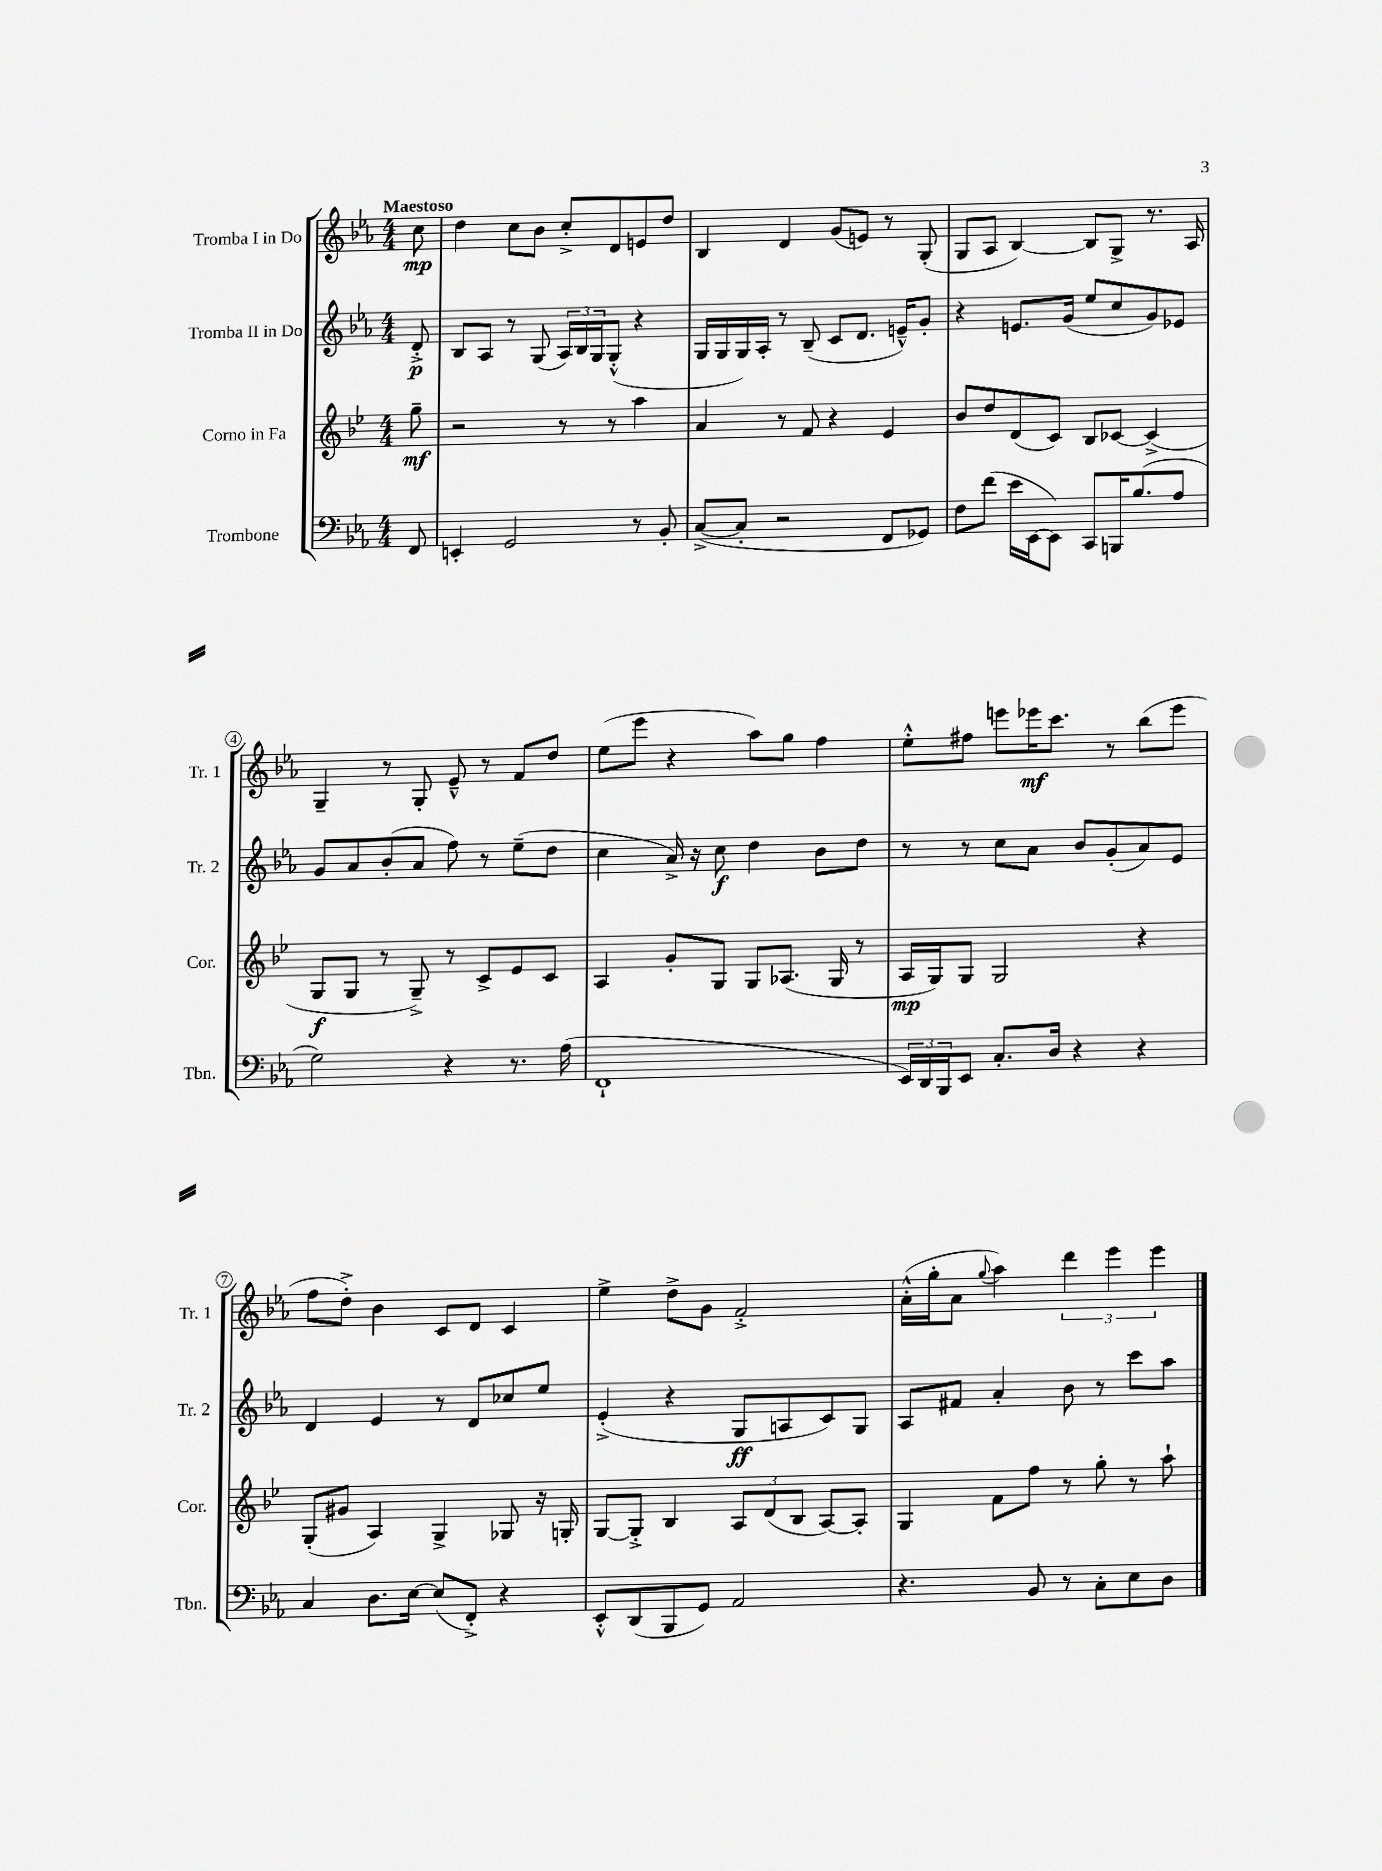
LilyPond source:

<<
\new StaffGroup <<
\new Staff = "s0" \with { instrumentName = "Tromba I in Do" shortInstrumentName = "Tr. 1" } {
    \clef treble \key ees \major \numericTimeSignature \time 4/4 \partial 8 \tempo "Maestoso"
    c''8\mp |
    d''4 c''8 bes'8 c''8-.-> d'8 e'8 d''8 |
    bes4 d'4 g'8( e'8) r8 g8-.( |
    g8 aes8 bes4~) bes8 g8-> r8. aes16 |
    g4-- r8 g8-. ees'8---^ r8 f'8 d''8 |
    ees''8( ees'''8 r4 aes''8) g''8 f''4 |
    ees''8-.-^ fis''8 e'''8 ees'''16\mf c'''8. r8 bes''8( ees'''8 |
    f''8 d''8-.->) bes'4 c'8 d'8 c'4 |
    ees''4-> d''8-> g'8 f'2-.-> |
    aes'16-.-^( g''16-. aes'8 \appoggiatura { g''8 } aes''4) \tuplet 3/2 { d'''4 ees'''4 ees'''4 } \bar "|." |
}
\new Staff = "s1" \with { instrumentName = "Tromba II in Do" shortInstrumentName = "Tr. 2" } {
    \clef treble \key ees \major \numericTimeSignature \time 4/4 \partial 8
    d'8-.->\p |
    bes8 aes8 r8 g8( \tuplet 3/2 { aes16) bes16 g16 } g8-.-^( r4 |
    g16 g16 g16) aes16-. r8 bes8--( c'8 d'8. e'16---^) g'8-. |
    r4 e'8. g'16( ees''8 c''8 g'8) ees'8 |
    g'8 aes'8 bes'8-.( aes'8 f''8) r8 ees''8--( d''8 |
    c''4 aes'16->) r16 c''8\f d''4 bes'8 d''8 |
    r8 r8 c''8 aes'8 bes'8 g'8-.( aes'8) ees'8 |
    d'4 ees'4 r8 d'8 ces''8 ees''8 |
    ees'4-.->( r4 g8\ff a8 c'8) g8 |
    aes8 fis'8 aes'4-. bes'8 r8 c'''8 aes''8 \bar "|." |
}
\new Staff = "s2" \with { instrumentName = "Corno in Fa" shortInstrumentName = "Cor." } {
    \clef treble \key bes \major \numericTimeSignature \time 4/4 \partial 8
    g''8--\mf |
    r2 r8 r8 a''4 |
    a'4 r8 f'8 r4 ees'4 |
    bes'8 d''8 d'8( c'8) bes8 ces'8~ ces'4->( |
    g8\f g8 r8 g8--->) r8 c'8-> ees'8 c'8 |
    a4 g'8-. g8 g8 aes8.( g16 r8 |
    a16\mp g16) g8 g2 r4 |
    g8-.( gis'8 a4) g4-> ges8 r16 g16-. |
    g8~ g8-.-> bes4 \tuplet 3/2 { a8 d'8( bes8 } a8~) a8-. |
    g4 f'8 f''8 r8 g''8-. r8 a''8-! \bar "|." |
}
\new Staff = "s3" \with { instrumentName = "Trombone" shortInstrumentName = "Tbn." } {
    \clef bass \key ees \major \numericTimeSignature \time 4/4 \partial 8
    f,8 |
    e,4-. g,2 r8 bes,8-. |
    c8~->( c8-. r2 f,8 ges,8) |
    f8 f'8( ees'16 ees,16~ ees,8) c,8 b,,16 bes8.( aes8 |
    g2) r4 r8. aes16( |
    f,1-! |
    \tuplet 3/2 { ees,16) d,16 bes,,16 } ees,8 c8.-. d16 r4 r4 |
    c4 d8. ees16~ ees8( f,8-.->) r4 |
    ees,8-.-^ d,8( bes,,8 g,8) aes,2 |
    r4. bes,8 r8 c8-. ees8 d8 \bar "|." |
}
>>
>>
\layout { \context { \Score \override BarNumber.stencil = #(make-stencil-circler 0.1 0.3 ly:text-interface::print) } }
